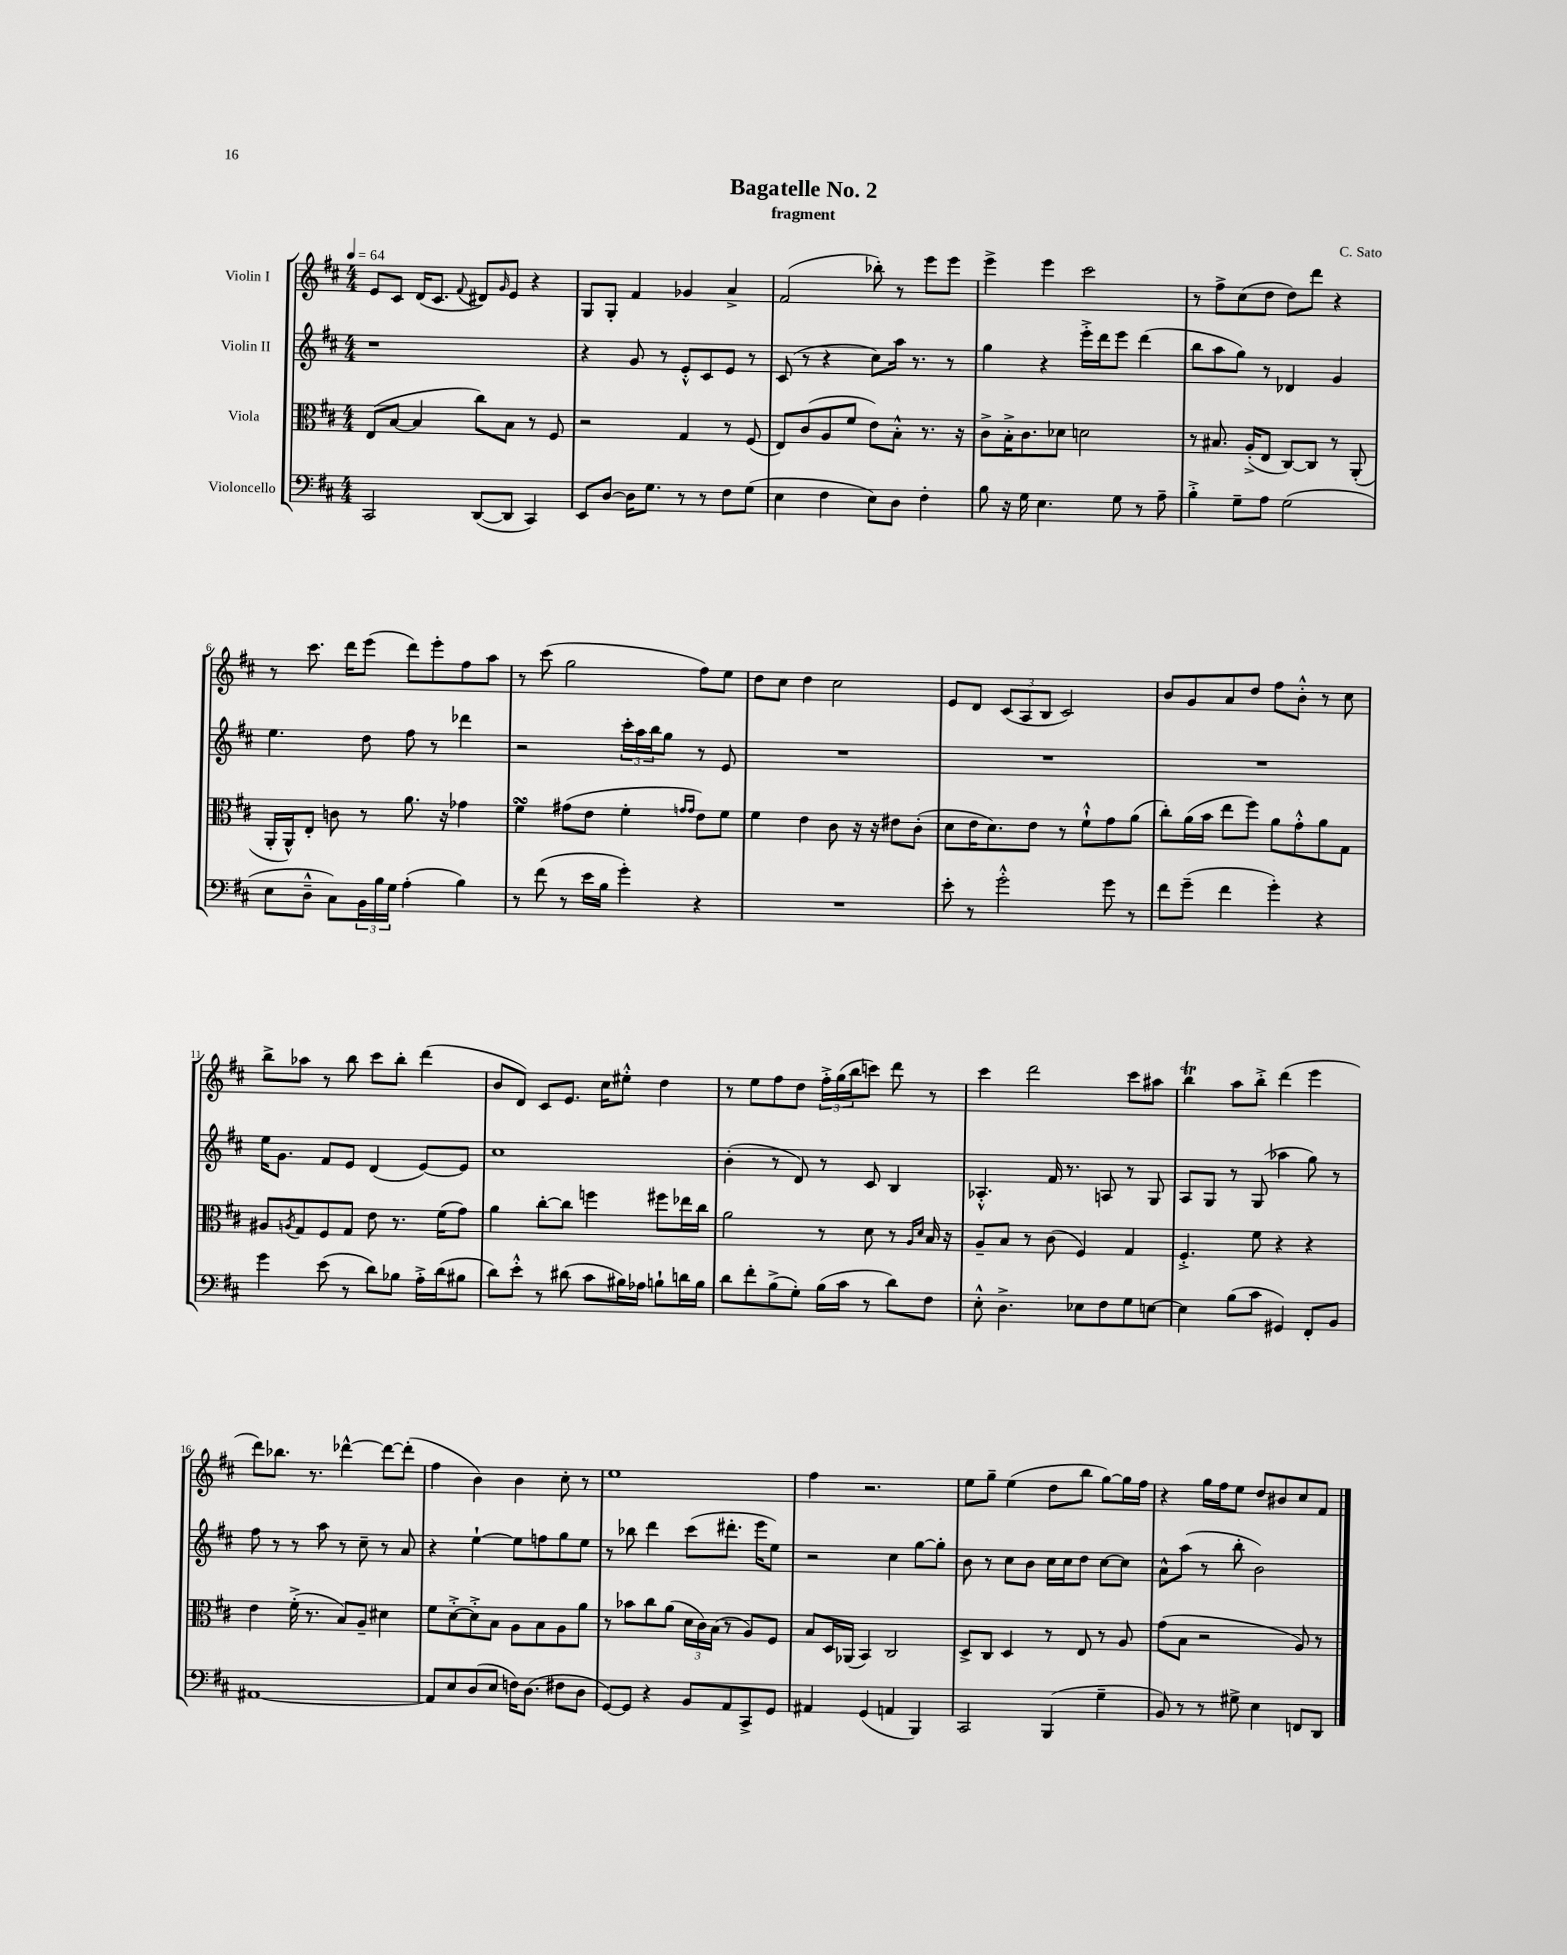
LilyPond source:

\header { title = "Bagatelle No. 2" composer = "C. Sato" subtitle = "fragment" }
<<
\new StaffGroup <<
\new Staff = "s0" \with { instrumentName = "Violin I" } {
    \clef treble \key d \major \numericTimeSignature \time 4/4 \tempo 4 = 64
    e'8 cis'8 d'16( cis'8. \appoggiatura { fis'8 } dis'8) \grace { g'16 } e'8 r4 |
    g8 g8-. fis'4 ges'4 a'4-> |
    fis'2( bes''8-.) r8 e'''8 e'''8 |
    e'''4-> e'''4 cis'''2 |
    r8 fis''8-> cis''8( d''8 d''8) d'''8 r4 |
    r8 cis'''8. d'''16 e'''8( d'''8) e'''8-. fis''8 a''8 |
    r8 cis'''8( g''2 fis''8) e''8 |
    d''8 cis''8 d''4 cis''2 |
    e'8 d'8 \tuplet 3/2 { cis'8( a8 b8 } cis'2) |
    b'8 g'8 a'8 d''8 fis''8 b'8-.-^ r8 cis''8 |
    b''8-> aes''8 r8 b''8 cis'''8 b''8-. d'''4( |
    b'8 d'8) cis'8 e'8. cis''16 eis''8-.-^ d''4 |
    r8 e''8 fis''8 d''8 \tuplet 3/2 { fis''16-.-> g''16( b''16 } c'''8) d'''8 r8 |
    cis'''4 d'''2 cis'''8 ais''8 |
    b''4\trill a''8 b''8-.-> d'''4( e'''4 |
    d'''8) bes''8. r8. des'''4~-^ des'''8~ des'''8-.( |
    fis''4 b'4) b'4 cis''8-. r8 |
    e''1 |
    fis''4 r2. |
    e''8 g''8-- e''4( d''8 b''8 g''8~) g''16 fis''16 |
    r4 g''16 fis''16 e''8 d''8 bis'8 cis''8 fis'8 \bar "|." |
}
\new Staff = "s1" \with { instrumentName = "Violin II" } {
    \clef treble \key d \major \numericTimeSignature \time 4/4
    r1 |
    r4 g'8 r8 e'8-.-^ cis'8 e'8 r8 |
    cis'8( r8 r4 cis''8) a''16 r8. r8 |
    g''4 r4 e'''16-.-> d'''16 e'''8 d'''4( |
    b''8 a''8 g''8) r8 des'4 g'4 |
    e''4. d''8 fis''8 r8 des'''4 |
    r2 \tuplet 3/2 { cis'''16-. a''16 b''16 } g''8 r8 e'8 |
    R1 |
    R1 |
    R1 |
    e''16 g'8. fis'8 e'8 d'4( e'8~) e'8 |
    cis''1 |
    b'4-.( r8 d'8) r8 cis'8 b4 |
    aes4.-.-^ fis'16 r8. a8 r8 g8 |
    a8 g8 r8 g8( aes''4 g''8) r8 |
    fis''8 r8 r8 a''8 r8 cis''8-- r8 a'8 |
    r4 e''4~-! e''8 f''8 g''8 e''8 |
    r8 bes''8 d'''4 cis'''8( dis'''8.-. e'''16 e''8) |
    r2 cis''4 g''8~ g''8-. |
    b'8 r8 cis''8 b'8 cis''16 cis''16 d''8 cis''8~ cis''8 |
    a'8-^ a''8( r8 b''8-. b'2) \bar "|." |
}
\new Staff = "s2" \with { instrumentName = "Viola" } {
    \clef alto \key d \major \numericTimeSignature \time 4/4
    e8( b8~ b4 cis''8) b8 r8 fis8 |
    r2 g4 r8 fis8( |
    e8) cis'8( a8 fis'8 e'8) b8-.-^ r8. r16 |
    cis'8-> b16-.-> cis'8. des'8 d'2 |
    r8 bis8. a16-.->( e8 cis8~) cis8 r8 a,8-.( |
    a,16-. a,16-^) e8-. c'8 r8 a'8. r16 ges'4 |
    fis'4\turn gis'8( e'8 fis'4-. \grace { g'16 g'16 } e'8) fis'8 |
    fis'4 e'4 cis'8 r16 r16 eis'8 cis'8-.( |
    d'8 e'16 d'8.) e'8 r8 fis'8-!-^ g'8 a'8( |
    cis''8-.) a'16( b'16 e''8 fis''8) a'8 g'8-.-^ a'8 g8 |
    ais8 \acciaccatura { a8 } g8 fis8 g8 e'8 r8. fis'16( g'8) |
    a'4 cis''8~-. cis''8 f''4 fis''8 ees''16 cis''16 |
    a'2 r8 d'8 r8 \grace { a16 d'16 } b16 r16 |
    a8-- b8 r8 cis'8( fis4) g4 |
    fis4.-.-> fis'8 r4 r4 |
    e'4 fis'16-.->( r8. b8) a8-- dis'4 |
    fis'8 d'8~-.-> d'8-.-> b8 a8 b8 a8 a'8 |
    r8 bes'8 cis''8 a'8( \tuplet 3/2 { d'16 cis'16) b16( } r8 a8) fis8 |
    b8 d16 aes,16( b,4) cis2 |
    d8-> cis8 d4 r8 e8 r8 a8 |
    g'8( b8 r2 a8) r8 \bar "|." |
}
\new Staff = "s3" \with { instrumentName = "Violoncello" } {
    \clef bass \key d \major \numericTimeSignature \time 4/4
    cis,2 d,8~( d,8 cis,4) |
    e,8 d8~ d16 g8. r8 r8 fis8 g8( |
    e4 fis4 e8) d8 fis4-. |
    b8 r16 g16 e4. g8 r8 a8-- |
    b4-.-> g8-- a8 g2( |
    e8 d8---^ cis8) \tuplet 3/2 { b,16 b16 g16 } a4-.( b4) |
    r8 fis'8( r8 e'16 b16 g'4-.) r4 |
    R1 |
    e'8-. r8 g'2-.-^ g'8 r8 |
    fis'8 g'8--( fis'4 g'4-.) r4 |
    g'4 e'8( r8 d'8) bes8 a16-.-> d'16( bis8 |
    d'8) e'8-.-^ r8 dis'8( cis'8 bis16) aes16 b8-! d'16 b16 |
    d'8 fis'8-. b8->( g8-.) b16( cis'16 r8 d'8) fis8 |
    e8-.-^ d4.-> ees8 fis8 g8 e8~ |
    e4 b8( cis'8 gis,4) fis,8-. b,8 |
    ais,1~ |
    ais,8 e8 d8( e8 f16) d8.( fis8 d8 |
    g,8~) g,8 r4 b,8 a,8 cis,8-> g,8 |
    ais,4 g,4( a,4 b,,4) |
    cis,2 b,,4( g4-- |
    b,8) r8 r8 gis8-> e4 f,8 d,8 \bar "|." |
}
>>
>>
